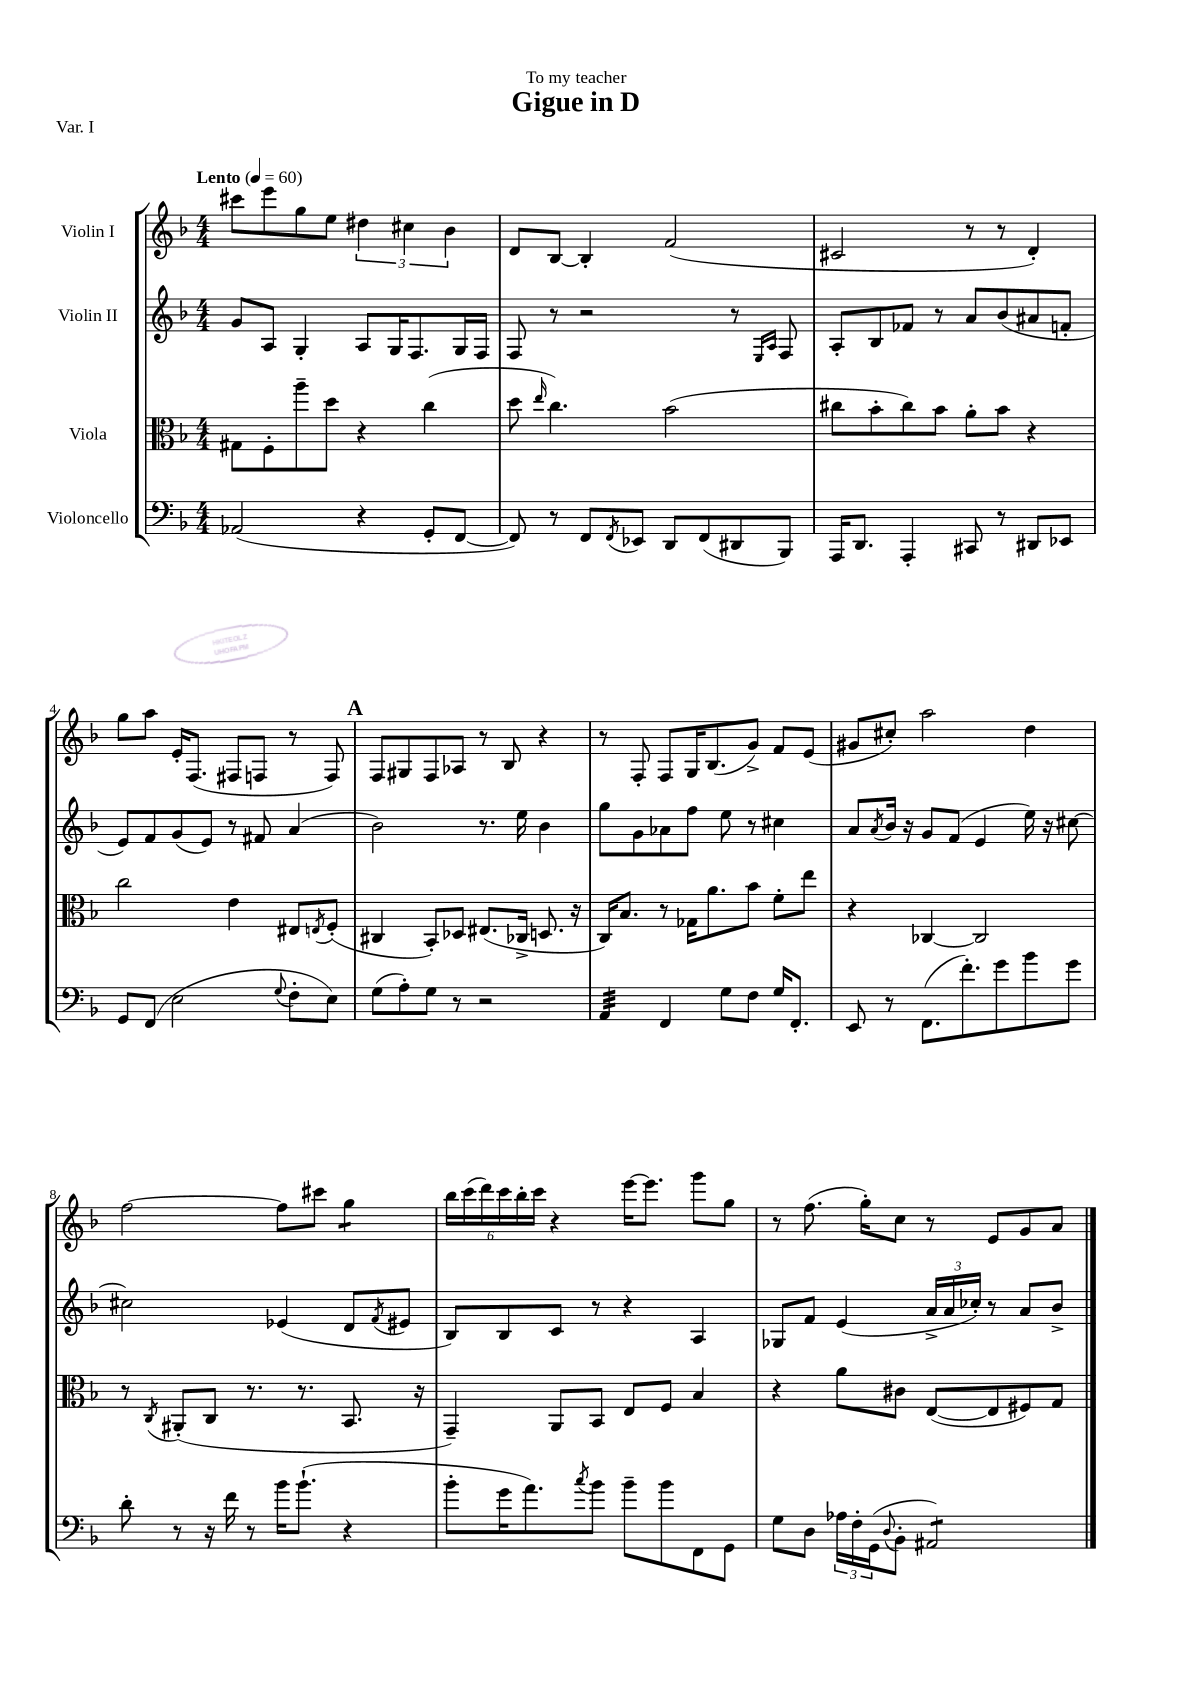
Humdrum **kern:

**kern	**kern	**kern	**kern
*staff4	*staff3	*staff2	*staff1
*clefF4	*clefC3	*clefG2	*clefG2
*k[b-]	*k[b-]	*k[b-]	*k[b-]
*M4/4	*M4/4	*M4/4	*M4/4
*MM60	*MM60	*MM60	*MM60
(2AA-/	8G#\L	8g/L	8ccc#\L
.	8F'\	8A/J	8eee\
.	8aa~\	4G'/	8gg\
.	8dd\J	.	8ee\J
4r	4r	8A/L	6dd#\
.	.	16G/K	.
.	.	.	6cc#\
.	.	8.F/	.
8GG'/L	(4cc\	.	.
.	.	.	6b-\
[8FF/J	.	16G/L	.
.	.	16F/JJ	.
=	=	=	=
8FF/])	8dd\	8F/	8d/L
.	16qqee/	.	.
8r	4.cc\)	8r	[8B-/J
8FF/L	.	2r	4B-'/]
8qFF/	.	.	.
8EE-/J	.	.	.
8DD/L	(2b-\	.	(2f/
(8FF/	.	.	.
8DD#/	.	8r	.
.	.	16qqE/LL	.
.	.	16qqA/JJ	.
8BBB-/J)	.	8F/	.
=	=	=	=
16AAA/LK	8cc#\L	8A'/L	2c#/
8.DD/J	.	.	.
.	8b-'\	8B-/	.
4AAA'/	8cc#\)	8f-/J	.
.	8b-\J	8r	.
8CC#/	8a'\L	8a/L	8r
8r	8b-\J	(8b-/	8r
8DD#/L	4r	8a#/	4d'/)
8EE-/J	.	8f'/J	.
=	=	=	=
8GG/L	2cc\	8e/L)	8gg\L
(8FF/J	.	8f/	8aa\J
2E\	.	(8g/	16e'/LK
.	.	.	(8.F/J
.	.	8e/J)	.
.	4e\	8r	8F#/L
.	.	8f#/	8F/J
8qqG/	.	.	.
8F'\L	8E#/L	(4a/	8r
.	8qE/	.	.
8E\J)	(8F'/J	.	8F/)
=	=	=	=
(8G\L	4C#/	2b-\)	8F/L
8A'\)	.	.	8G#/
8G\J	8BB-'/L)	.	8F/
8r	8D-/J	.	8A-/J
2r	(8.E#/L	8.r	8r
.	.	.	8B-/
.	16C-^/Jk	16ee\	.
.	8.D/	4b-\	4r
.	16r	.	.
=	=	=	=
4AA/	16C/LK)	8gg\L	8r
.	8.B-/J	.	.
.	.	8g\	8F'/
4FF/	8r	8a-\	8F/L
.	16G-\LK	8ff\J	16G/K
.	8.a\	.	(8.B-/
8G\L	.	8ee\	.
8F\J	8b-\J	8r	8g^/J)
16G/LK	8f'\L	4cc#\	8f/L
8.FF'/J	.	.	.
.	8ee\J	.	(8e/J
=	=	=	=
8EE/	4r	8a/L	8g#/L
.	.	8qa/	.
8r	.	16b-/Jk	8cc#'/J)
.	.	16r	.
(8.FF\L	[4C-/	8g/L	2aa\
.	.	(8f/J	.
8.f'\)	.	.	.
.	2C-/]	4e/	.
8g\	.	.	.
8b-\	.	16ee\)	4dd\
.	.	16r	.
8g\J	.	[8cc#\	.
=	=	=	=
8d'\	8r	2cc#\]	[2ff\
.	8qC/	.	.
8r	(8AA#'/L	.	.
16r	8C/J	.	.
16f\	.	.	.
8r	8.r	.	.
16b-\LK	.	(4e-/	8ff\]L
(8.b-`\J	8.r	.	.
.	.	.	8ccc#\J
4r	8.BB-/	8d/L	4gg\
.	.	8qf/	.
.	.	8e#/J	.
.	16r	.	.
=	=	=	=
8b-'\L	4GG~/)	8B-/L)	24bb-\LL
.	.	.	(24ccc\
.	.	.	24ddd\)
16g\K	.	8B-/	24ccc\
.	.	.	24bb-'\
8.a\)	.	.	.
.	.	.	24ccc\JJ
.	8AA/L	8c/J	4r
8qcc/	.	.	.
8b-\J	8BB-/J	8r	.
8b-~\L	8E/L	4r	[16eee\LK
.	.	.	8.eee\]J
8b-\	8F/J	.	.
8FF\	4B-/	4A/	8ggg\L
8GG\J	.	.	8gg\J
=	=	=	=
8G\L	4r	8G-/L	8r
8D\J	.	8f/J	(8.ff\
24A-\LL	8a\L	(4e/	.
24F'\	.	.	.
.	.	.	16gg'\LK)
(24GG\J	.	.	.
8qqD/	.	.	.
8BB-'\J	8c#\J	.	8cc\J
2AA#/)	([8E/L	24a^/LL	8r
.	.	24a/	.
.	.	24cc-'/JJ)	.
.	8E/]	8r	8e/L
.	8F#/)	8a/L	8g/
.	8G/J	8b-^/J	8a/J
==	==	==	==
*-	*-	*-	*-
